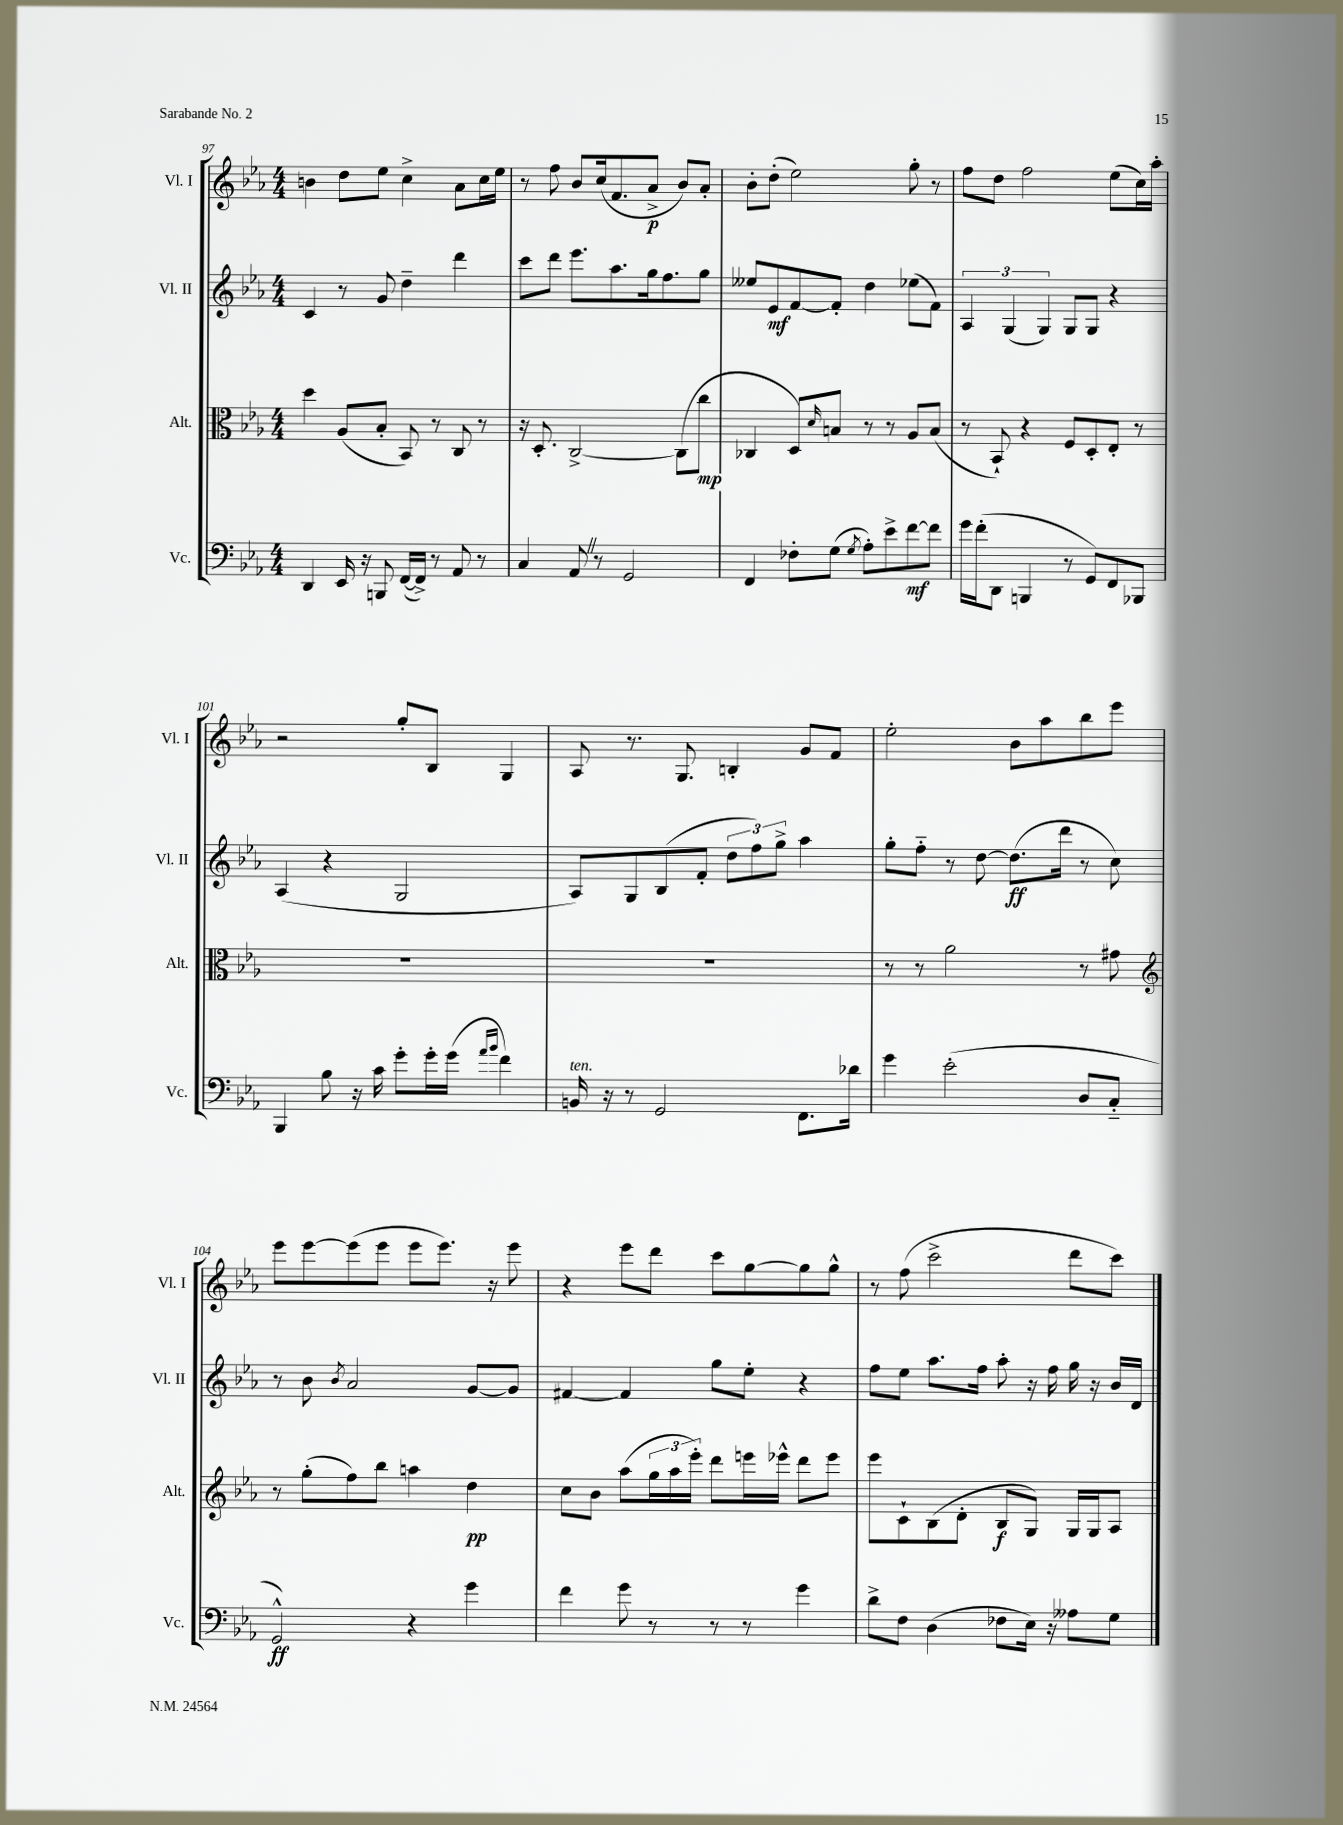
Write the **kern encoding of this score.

**kern	**kern	**kern	**kern
*staff4	*staff3	*staff2	*staff1
*clefF4	*clefC3	*clefG2	*clefG2
*k[b-e-a-]	*k[b-e-a-]	*k[b-e-a-]	*k[b-e-a-]
*M4/4	*M4/4	*M4/4	*M4/4
4DD	4dd	4c	4b
16EE-	(8A-	8r	8dd
16r	.	.	.
8BBB	8B-'	8g	8ee-
([16FF	8BB-)	4dd~	4cc^
16FF^])	.	.	.
8r	8r	.	.
8AA-	8C	4ddd	8a-
8r	8r	.	16cc
.	.	.	16ee-
=	=	=	=
4C	16r	8ccc	8r
.	8.D'	.	.
.	.	8ddd	8ff
8AA-	[2C^	8.eee-	8b-
8r	.	.	(16cc
.	.	8.aa-	8.f
2GG	.	.	.
.	.	16gg	8a-^
.	.	8.ff	.
.	(8C]	.	8b-)
.	8cc	8gg	8a-'
=	=	=	=
4FF	4C-	8ee--	8b-'
.	.	8e-	(8dd'
8F-'	8D)	[8f	2ee-)
.	16qqd	.	.
(8G	8B	8f']	.
8qG	.	.	.
8A-')	8r	4dd	.
8e-^	8r	.	.
[8f	8A-	(8ee-	8gg'
8f]	(8B	8f)	8r
=	=	=	=
16g	8r	6A-	8ff
(16f'	.	.	.
8DD	8BB-`)	.	8dd
.	.	(6G	.
4BBB	4r	.	2ff
.	.	6G)	.
8r	8F	8G	.
8GG)	8D'	8G	.
8FF	8E-'	4r	(8ee-
8BBB-	8r	.	16cc)
.	.	.	16aa-'
=	=	=	=
4BBB-	1r	(4A-	2r
8B-	.	4r	.
16r	.	.	.
16c	.	.	.
8g'	.	2G	8gg'
16g'	.	.	8B-
(16g	.	.	.
16qqa-	.	.	.
16qqb-	.	.	.
4f)	.	.	4G
=	=	=	=
16BB	1r	8A-)	8A-
16r	.	.	.
8r	.	8G	8.r
2GG	.	(8B-	.
.	.	.	8.G
.	.	8f'	.
.	.	12dd	4B'
.	.	12ff)	.
.	.	12gg^	.
8.FF	.	4aa-	8g
.	.	.	8f
16d-	.	.	.
=	=	=	=
4g	8r	8gg'	2ee-'
.	8r	8ff'~	.
(2e-'	2a-	8r	.
.	.	[8dd	.
.	.	(8.dd]	8b-
.	.	.	8aa-
.	.	16ddd	.
8D	8r	8r	8bb-
8C'~	8g#	8cc)	8eee-
=	=	=	=
*	*clefG2	*	*
2GG^^)	8r	8r	8eee-
.	(8gg'	8b-	[8eee-
.	.	8qb-	.
.	8ff)	2a-	(8eee-]
.	8bb-	.	8eee-
4r	4aa	.	8eee-
.	.	.	8.eee-)
4g	4dd	[8g	.
.	.	.	16r
.	.	8g]	8eee-
=	=	=	=
4f	8cc	[4f#	4r
.	8b-	.	.
8g	(8aa-	4f#]	8eee-
8r	24gg	.	8ddd
.	24aa-	.	.
.	24eee-')	.	.
8r	8ddd	8gg	8ccc
8r	16eee	8ee-'	[8gg
.	16eee-^^	.	.
4g	8ddd	4r	8gg]
.	8eee-	.	8gg^^
=	=	=	=
8d^	8eee-	8ff	8r
8F	8c`	8ee-	(8ff
(4D	(8B-	8.aa-	2ccc^
.	8d'	.	.
.	.	16ff	.
8F-	8B-	8aa-'	.
16E-)	8G)	16r	.
16r	.	16ff	.
8A--	16G	16gg	8ddd
.	16G	16r	.
8G	8A-	16b-	8ccc)
.	.	16d	.
==	==	==	==
*-	*-	*-	*-
